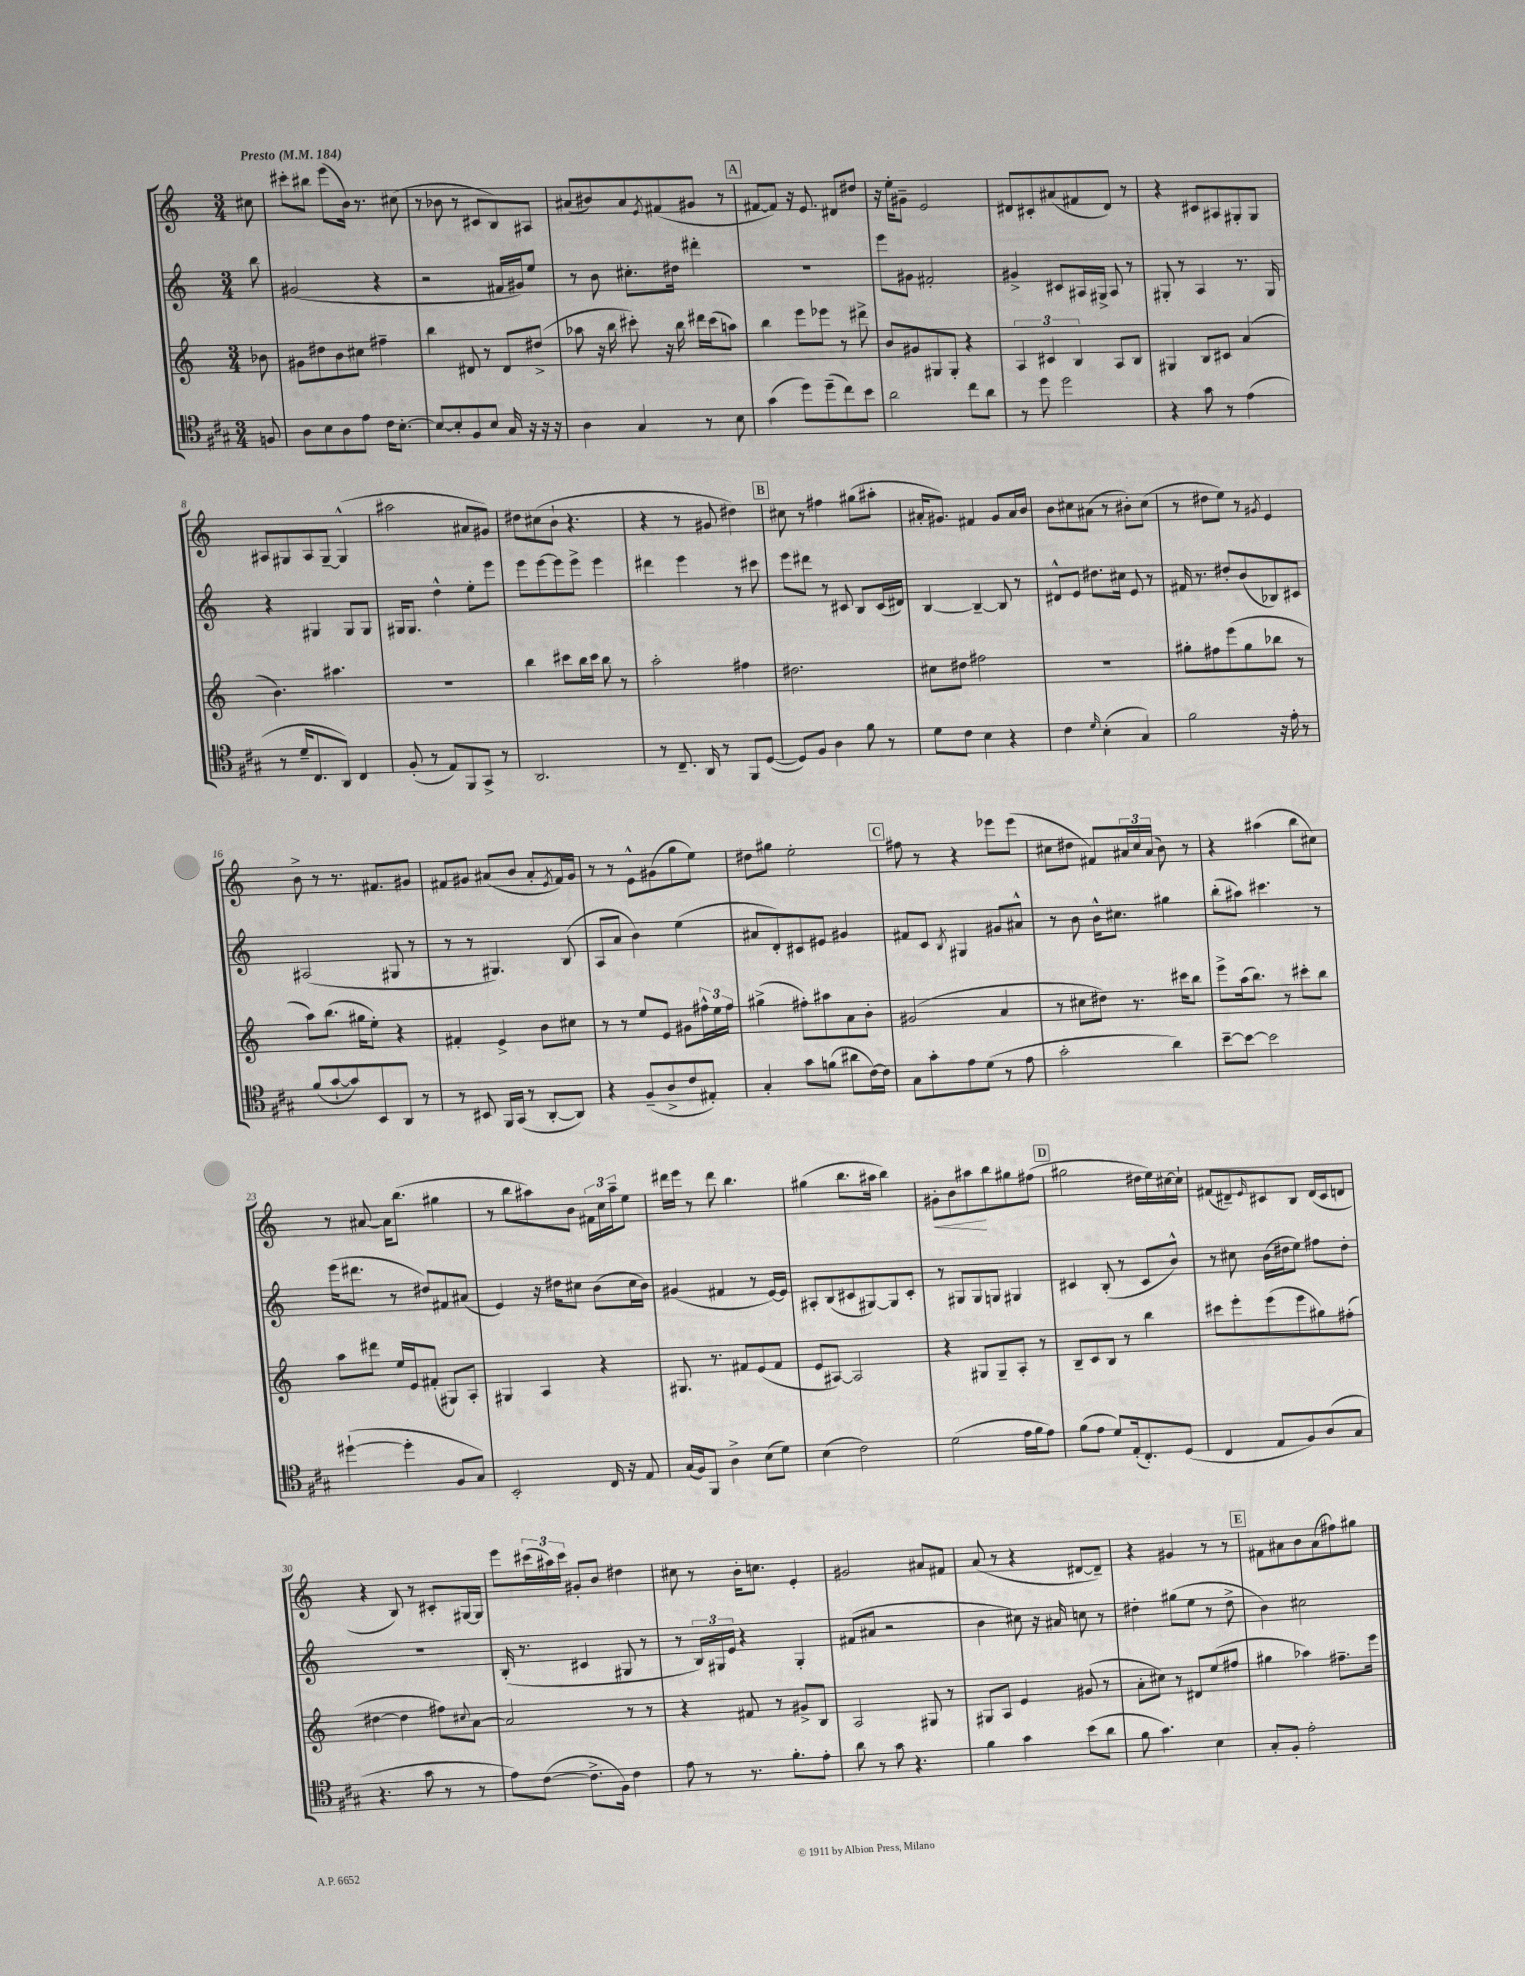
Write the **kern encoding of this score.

**kern	**kern	**kern	**kern	**dynam
*part4	*part3	*part2	*part1	*part1
*staff4	*staff3	*staff2	*staff1	*staff1
*clefC4	*clefG2	*clefG2	*clefG2	*
*k[f#c#g#]	*k[]	*k[]	*k[]	*
*M3/4	*M3/4	*M3/4	*M3/4	*
*MM184	*MM184	*MM184	*MM184	*
=	=	=	=	=
!	!	!	!LO:TX:a:B:t=Presto	!
8Fn/	8b-X\	8bb\	8cc#X\	.
=1	=1	=1	=1	=1
8A\L	8g#X\L	(2g#X/	8ccc#X'\L	.
8B\	8dd#X\	.	8bb#X\J	.
8A\	8b\	.	(8eee\L	.
8e\J	8cc#X\J	.	16b\Jk)	.
.	.	.	8.r	.
16c#\KL	4ff#X~\	4r	.	.
[8.B'\J	.	.	.	.
.	.	.	(8cc#X\	.
=2	=2	=2	=2	=2
8B/L_	4bb\	2r	8r	.
8B'/]	.	.	8b-X\	.
8F#/	8d#X/	.	8r	.
8B/J	8r	.	8c#X/L	.
16G#/	8d#/L	16f#X/LL	8B/)	.
16r	.	16g#X/J)	.	.
16r	(8dd#X^/J	8ee/J	8A#X/J	.
16r	.	.	.	.
=3	=3	=3	=3	=3
4A\	8aa-X\	8r	(8a#X/L	.
.	16r	8b\	8b#X/)	.
.	16bb\	.	.	.
4G#/	8ccc#X'\)	8.cc#X'\L	8a#/	.
.	.	.	8qe/	.
.	16r	.	(8f#X/	.
.	16bb\	16dd#X\Jk	.	.
8r	16ddd#X\LL	4ddd#X'\	8g#X/J	.
.	(16ccc#\J	.	.	.
8B\	8aan\J)	.	8r	.
!!LO:REH:place=s1:t=A
=4	=4	=4	=4	=4
(4g#\	4bb\	2.r	[8f#X/L	.
.	.	.	8f#/J])	.
8dd\L)	8eee\L	.	16r	.
.	.	.	8.e/	.
(8dd~\	8eee-X\J	.	.	.
8cc#\)	8r	.	8d#X/L	.
8b\J	8ddd#X^\	.	8dd#X/J	.
=5	=5	=5	=5	=5
2a\	8b/L	8eee\L	16r	.
.	.	.	16ee'\KL	.
.	8g#X/	8g#X\J	8g#X~\J	.
.	8G#X/	2f#X'/	2e/	.
.	8G#'/J	.	.	.
8cc#\L	4r	.	.	.
8a\J	.	.	.	.
=6	=6	=6	=6	=6
8r	6A/	4g#X^/	8d#X/L	.
8dd\	.	.	8c#X'/	.
.	6c#X/	.	.	.
2dd\	.	8c#X/L	(8a#X/	.
.	6B/	.	.	.
.	.	16A#X/L	8f#X/	.
.	.	16G#X^/JJ	.	.
.	8A/L	8A#/	8d#/J)	.
.	8B/J	8r	8r	.
=7	=7	=7	=7	=7
4r	4G#X/	8G#X'/	4r	.
.	.	8r	.	.
8g#\	8B/L	4A/	8c#X/L	.
8r	8c#X/J	.	8A#X/	.
(4e\	(4a/	8.r	8G#X'/	.
.	.	.	8G#/J	.
.	.	16G#/	.	.
!!LO:LB:g=z
=8	=8	=8	=8	=8
8r	4.b\)	4r	8A#X/L	.
16d~/KL	.	.	8G#X/	.
8.C#/	.	.	.	.
.	.	4G#X/	8A#/	.
8AA/J)	4.aa#X\	.	[8G#~/J	.
4C#/	.	8G#/L	(4G#^^/]	.
.	.	8G#/J	.	.
=9	=9	=9	=9	=9
(8F#'/	2.r	16G#X/KL	2aa#X\	.
.	.	8.G#/J	.	.
8r	.	.	.	.
8E/L)	.	4dd^^\	.	.
8FF#/	.	.	.	.
8GG#^/J	.	8ee'\L	8a#X/L	.
8r	.	8eee\J	8g#X/J)	.
=10	=10	=10	=10	=10
2.AA/	4bb\	8eee\L	8dd#X\L	.
.	.	[8eee\	(8cc#X\	.
.	8ccc#X\L	8eee\]	8b`\J	.
.	16bb\L	8eee^\J	4.r	.
.	16ccc#\JJ	.	.	.
.	8bb\	4eee\	.	.
.	8r	.	.	.
=11	=11	=11	=11	=11
8r	2aa'\	4ddd#X\	4r	.
8.C#~/	.	.	.	.
.	.	4eee\	8r	.
16AA/	.	.	.	.
8r	.	.	8g#X/	.
8FF#/L	4ff#X\	8r	4dd#X\)	.
([8D/J	.	8ccc#X\	.	.
!!LO:REH:place=s1:t=B
=12	=12	=12	=12	=12
8D/L])	2.dd#X\	8eee\L	8cc#X\	.
8F#/J	.	8ddd#X\J	8r	.
4A\	.	8r	4ff#X\	.
.	.	8c#X/	.	.
8f#\	.	8B/L	(8gg#X\L	.
8r	.	(16c#/L	8aa#X'\J	.
.	.	16d#X/JJ)	.	.
=13	=13	=13	=13	=13
8d\L	8cc#X\L	[4B/	16a#X'/KL	.
.	.	.	8.g#X/J)	.
8c#\J	8dd#X\J	.	.	.
4B\	2ff#X\	4B~/_	4f#X/	.
4r	.	8B/]	8g#/L	.
.	.	8r	16a#/L	.
.	.	.	16b/JJ	.
=14	=14	=14	=14	=14
4c#\	2.r	8d#X^^/L	8b\L	.
.	.	8e/J	8cc#X\	.
16qqd/	.	.	.	.
(4B'\	.	8.dd#X\L	(8a#X\J	.
.	.	.	8r	.
.	.	16cc#X\Jk	.	.
4G#/)	.	8e/	8b#X'\L)	.
.	.	8r	(8cc#\J	.
=15	=15	=15	=15	=15
2f#\	8gg#X'\L	16f#X/	8r	.
.	.	8.r	.	.
.	8ff#X\	.	8dd#X\L	.
.	(8eee\	8dd#X'/L	8ee\J)	.
.	8gg#\	(8b/	8r	.
.	.	.	8qg#X/	.
16r	8bb-X\J	8B-X/)	4e/	.
16e'\	.	.	.	.
8r	8r	8c#X/J	.	.
!!LO:LB:g=z
=16	=16	=16	=16	=16
(8f#/L	8aa\L)	(2A#X/	8b^\	.
[8g#`/	(8.bb\J	.	8r	.
8g#/])	.	.	8.r	.
.	16gg#X\KL	.	.	.
8BB/	8ee'\J)	.	.	.
.	.	.	8.f#X/L	.
8AA/J	4r	8G#X/	.	.
8r	.	8r	8g#X/J	.
=17	=17	=17	=17	=17
8r	4f#X'/	8r	8f#X/L	.
8BB#X/	.	8r	8g#X/J	.
16FF#/LL	4e^/	4.G#X/)	(8a#X/L	.
(16GG#/JJ	.	.	.	.
8r	.	.	8b/J	.
[8AA'/L	8b\L	.	8a#'/L	.
.	.	.	8qe/	.
8AA/J])	8cc#X\J	(8B/	16f#/L)	.
.	.	.	16g#/JJ	.
=18	=18	=18	=18	=18
4r	8r	8A/L	8r	.
.	8r	8a/J	8r	.
(8F#~/L	8ee/L	4b\)	8e^^\L	.
8A^/	8e/J	.	(8g#X\	.
8c#/	8g#X\L	(4ee\	8gg\	.
8E#X'/J)	24ff#X^^\L	.	8ee\J)	.
.	24ee\	.	.	.
.	24ff#\JJ	.	.	.
=19	=19	=19	=19	=19
4G#'/	(4gg#X^\	8a#X/L	8dd#X\L	.
.	.	8d'/)	8gg#X\J	.
8g#\L	8ff#X'\L)	8c#X/	2ee'\	.
(8fn\J	8aa#X\	8e#X/J	.	.
8a#X\L	8a\	4g#X/	.	.
[16c#\L)	8b'\J	.	.	.
16c#\JJ]	.	.	.	.
!!LO:REH:place=s1:t=C
=20	=20	=20	=20	=20
8G#\L	(2g#X/	8f#X/L	8ff#X\	.
8g#'\	.	8c/J	8r	.
.	.	8qB/	.	.
8e\	.	4G#X/	4r	.
(8d\J	.	.	.	.
8r	4a/	8g#X/L	8eee-X\L	.
8e\	.	8a#X^^/J	(8eee-\J	.
=21	=21	=21	=21	=21
2g#'\	8r	8r	8cc#X\L	.
.	8cc#X\L	8b\	8dd#X\J	.
.	8dd#X\J)	16b^^\KL	8f#X/L)	.
.	.	8.cc#X\J	.	.
.	8.r	.	24a#X/L	.
.	.	.	24cc#/	.
.	.	.	(24a#/JJ	.
4a\)	.	4gg#X\	8b\)	.
.	16ccc#X\KL	.	.	.
.	8bb\J	.	8r	.
=22	=22	=22	=22	=22
[8b~\L	8eee^\L	(8bb'\L	4r	.
8b\J_	(16aa\k	8aa#X\J)	.	.
.	8.bb\J)	.	.	.
2b\]	.	4.ccc#X\	(4aa#X\	.
.	8r	.	.	.
.	8ccc#X'\L	.	8bb\L	.
.	8bb\J	8r	8cc#X\J)	.
!!LO:LB:g=z
=23	=23	=23	=23	=23
([4dd#X`\	8aa\L	(16eee\KL	8r	.
.	.	8.ddd#X\J	.	.
.	8ddd#X\J	.	[8a#X/	.
4dd#'\]	16ee/LL	8r	16a#\KL]	.
.	16e/J	.	(8.bb\J	.
.	(8f#X'/J	8dd#X/L)	.	.
8F#/L	8G#X/L)	8f#X/	4gg#X\	.
8G#/J)	8A'/J	(8a#X/J	.	.
=24	=24	=24	=24	=24
2BB'/	4G#X/	4e/)	8r	.
.	.	.	8bb\L	.
.	4A/	16r	8aa#X\)	.
.	.	16dd#X\KL	.	.
.	.	8cc#X\J	8b\J	.
16C#/	4r	(8b\L	24f#X\LL	.
.	.	.	24cc\	.
16r	.	.	.	.
.	.	.	24aa#~\J	.
8E/	.	16cc#\L	8ee\J	.
.	.	16b\JJ)	.	.
=25	=25	=25	=25	=25
(16G#/LL	8.G#X/	(4g#X/	16ddd#X\LL	.
16F#/J)	.	.	16eee\JJ	.
8FF#/J	.	.	8r	.
.	8.r	.	.	.
4A^\	.	4f#X/	8ddd#\	.
.	8f#X/L	.	4.bb\	.
(8B\L	(8e/	8r	.	.
8d\J)	8f#/J	[16e/LL)	.	.
.	.	16e/JJ]	.	.
=26	=26	=26	=26	=26
(4B\	8e/L	8A#X'/L	(4gg#X\	.
.	[8A#X/J)	(8B/	.	.
2c#\)	2A#/]	8c#X/	8.bb\L	.
.	.	[8G#X/)	.	.
.	.	.	16aa#X\Jk	.
.	.	8G#/]	4bb\)	.
.	.	8c#'/J	.	.
=27	=27	=27	=27	=27
!	!	!	!	!LO:HP:b
(2d\	4r	8r	8g#X'\L	<
.	.	8G#X/L	8b\	.
.	8G#X/L	8G#/	8aa#X\	.
.	8G#~/	8Gn/J	8bb\	[
16e\LL	8A'/J	4G#X/	8gg#X\	.
16f#\J	.	.	.	.
8e\J)	8r	.	(8ff#X\J	.
!!LO:REH:place=s1:t=D
=28	=28	=28	=28	=28
(8f#\L	8B~/L	4c#X/	2gg#X\	.
8e\J	8c/	.	.	.
8d/L)	8B/J	(8B'/	.	.
(16E'/k	8r	8r	.	.
8.C#'/)	.	.	.	.
.	4bb\	8c#/L	16dd#X\LL	.
.	.	.	16ee\)	.
(8D/J	.	8b^^/J)	[16cc#X\	.
.	.	.	16cc#`\JJ]	.
=29	=29	=29	=29	=29
4C#/	8ccc#X\L	8r	(8f#X/L	.
.	8eee'\	8cc#X\	8d#X~/)	.
.	.	.	16qqe/	.
8E/L	(8eee\	(16b\LL	8c#X/	.
.	.	16dd#X\J	.	.
8F#/)	8eee\	8ee\J)	8B/J	.
(8A/	8gg#X\)	8ff#X\L	(16d#/LL	.
.	.	.	16c#/J	.
8G#/J	(8ff#X'\J	8dd#'\J	8dn/J	.
!!LO:LB:g=z
=30	=30	=30	=30	=30
4.r	[4dd#X\	2.r	4r	.
.	4dd#\]	.	8B/)	.
8g#\	.	.	8r	.
8r	8ff#X\L)	.	8c#X'/L	.
.	8qqcc#X/	.	.	.
8r	[8a\J	.	[16G#X/L	.
.	.	.	16G#/JJ]	.
=31	=31	=31	=31	=31
8e\L)	2a/]	(16B'/	8eee\L	.
.	.	8.r	.	.
([8c#\J	.	.	(24ccc#X\L	.
.	.	.	24aa#X\)	.
.	.	.	24ccc#\JJ	.
8.c#^\L]	.	4c#X/	8g#X'/L	.
.	.	.	8b/J	.
16F#\Jk)	.	.	.	.
4c#\	8r	8G#X/	4dd#X\	.
.	8r	8r	.	.
=32	=32	=32	=32	=32
8e\	4r	8r	8cc#X\	.
8r	.	24B/LL)	8r	.
.	.	24G#X/	.	.
.	.	24e/JJ	.	.
8.r	8f#X/	4r	16b'\KL	.
.	.	.	8.ccn\J	.
.	8r	.	.	.
8.f#'\L	.	.	.	.
.	8g#X^/L	4G#'/	4e'/	.
8e'\J	8B/J	.	.	.
=33	=33	=33	=33	=33
8a\	2A/	(8f#X/L	2g#X/	.
8r	.	8a#X/J	.	.
8g#\	.	2r	.	.
4.r	.	.	.	.
.	8G#X/	.	8a#X/L	.
.	8r	.	8f#X/J	.
=34	=34	=34	=34	=34
4f#\	8G#X/L	4b\	(8a/	.
.	8A/J	.	8r	.
4g#\	4e/	8cc#X\)	4r	.
.	.	16r	.	.
.	.	16a#X/	.	.
(8b\L	(8g#X/	8ccn\	[8d#X/L	.
8a\J	8r	8r	8d#~/J])	.
=35	=35	=35	=35	=35
8f#\	8a'\L	4dd#X'\	4r	.
4.g#\)	8cc#X\J)	.	.	.
.	8r	(8gg#X\L	4g#X/	.
.	8d#X/L	8ee\J	.	.
4B\	(8ee/	8r	8r	.
.	8ff#X/J	8dd#^\	8r	.
!!LO:REH:place=s1:t=E
=36	=36	=36	=36	=36
8G#'/L	4gg#X\	4b\)	8f#X\L	.
8F#'/J	.	.	8a#X\	.
2e'\	4aa-X\)	2cc#X\	8b\	.
.	.	.	(8a#\	.
.	8.ff#X~\L	.	8ff#X\)	.
.	.	.	8gg#X\J	.
.	16eee\Jk	.	.	.
==	==	==	==	==
*-	*-	*-	*-	*-
